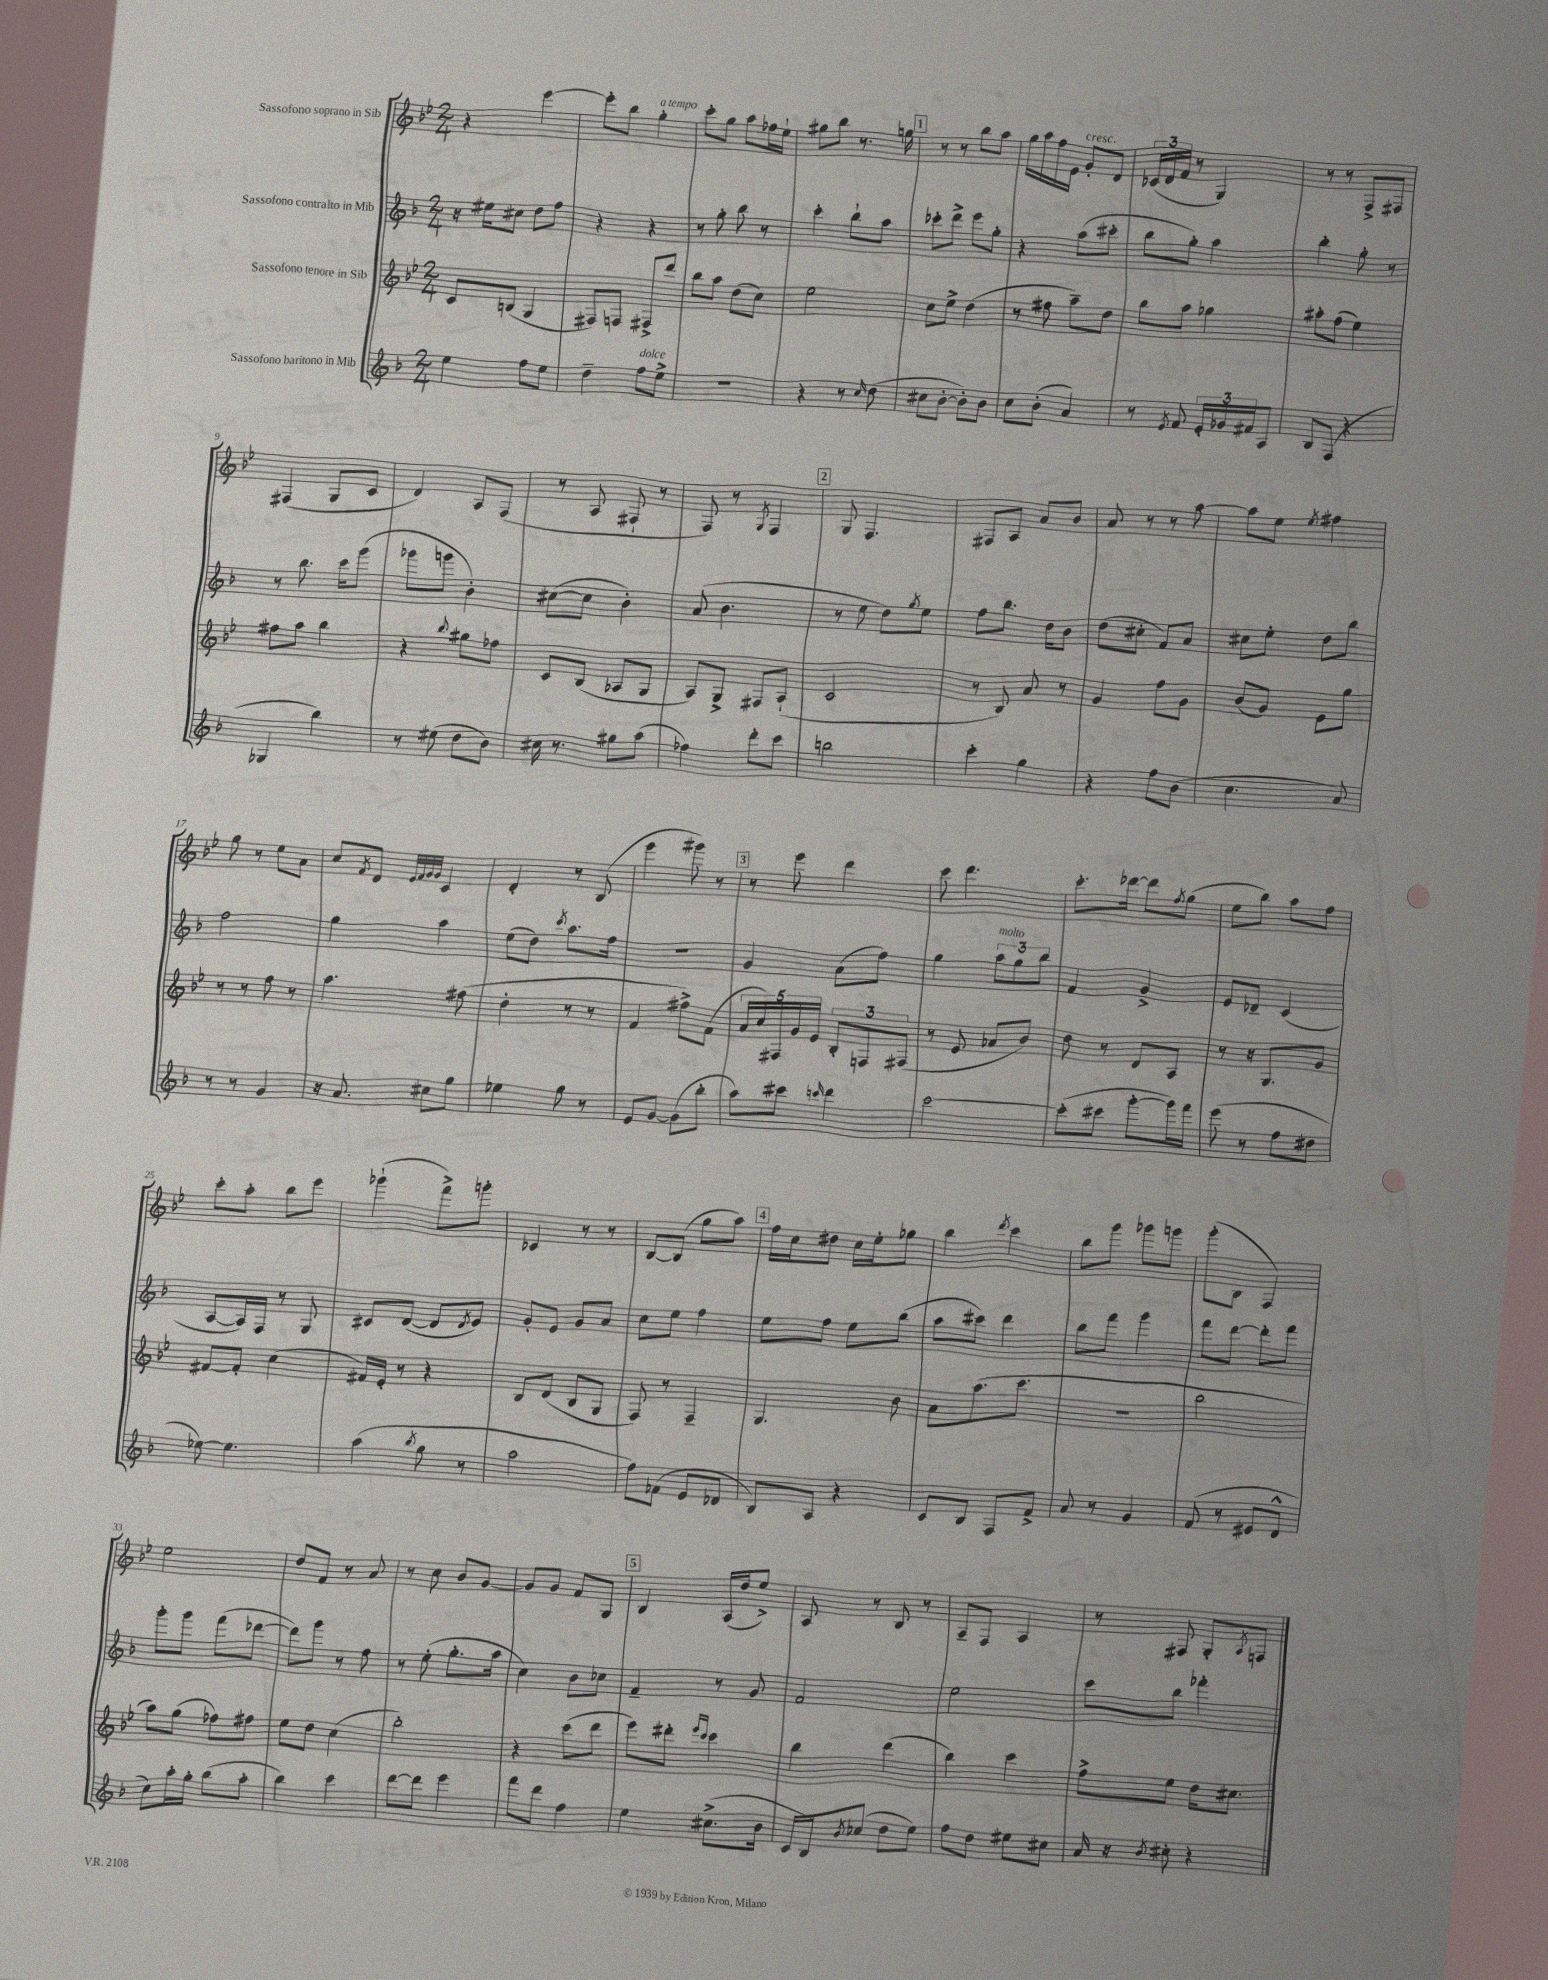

**kern	**kern	**kern	**kern
*part4	*part3	*part2	*part1
*staff4	*staff3	*staff2	*staff1
*I"Sassofono baritono in Mib	*I"Sassofono tenore in Sib	*I"Sassofono contralto in Mib	*I"Sassofono soprano in Sib
*clefG2	*clefG2	*clefG2	*clefG2
*k[b-]	*k[b-e-]	*k[b-]	*k[b-e-]
*M2/4	*M2/4	*M2/4	*M2/4
=1	=1	=1	=1
4ee\	8c/L	16r	4r
.	.	16ee#X\KL	.
.	(8Bn/J	8cc#X\J	.
8ff\L	4G/	8dd\L	[4eee-\
8ee\J	.	8ff\J	.
=2	=2	=2	=2
4dd~\	8F#X/L)	4r	8eee-'\L]
.	8Fn/J	.	8bb-\J
!	!	!	!LO:TX:a:i:t=a tempo
!LO:TX:a:i:t=dolce	!	!	!
8ff\L	8F#X^/L	4r	4gg'\
8ee^\J	8ddd/J	.	.
=3	=3	=3	=3
2r	8bb-\L	8r	8ccc'\L
.	8aa\J	8gg'\	8gg\J
.	(8dd\L	8bb-\	8aa\L
.	8cc\J)	8r	16ff-X\L
.	.	.	16ee-`\JJ
=4	=4	=4	=4
4r	2ee-\	4ccc'\	8gg#X\L
.	.	.	8bb-\J
8r	.	8bb-`\L	8.r
16qqcc/	.	.	.
(8dd\	.	8aa\J	.
.	.	.	16ggn\
!!LO:REH:place=s1:t=1
=5	=5	=5	=5
8cc#X\L	8cc\L	8ccc-X'\L	8r
[8b-'\J	8ee-^\J	8ddd^\J	8r
8b-'\L])	(4dd\	8eee\L	8bb-\L
8b-\J	.	8gg'\J	8aa\J
=6	=6	=6	=6
8cc\L	8r	4r	16gg\LL
.	.	.	16aa\
(8b-'\J	8ff#X\	.	16ff\
.	.	.	16e-\JJ
!	!	!	!LO:TX:a:i:t=cresc.
4a/)	8aa~\L)	(8aa\L	8g'/L
.	8dd\J	8ccc#X'\J	8d/J
=7	=7	=7	=7
8r	8bb-\L	8bb-\L	(24c-X/LL
.	.	.	24d/
.	.	.	24f/JJ
8qe/	.	.	.
8f/	8aa\J	8gg'\J)	8r
24e'/LL	4gg-X\	4aa\	4G/)
24g-X/	.	.	.
24f#X/J	.	.	.
8A/J	.	.	.
=8	=8	=8	=8
8B-/L	8aa#X'\L	4bb-'\	8r
(8F/J	(8ff\J	.	8r
4r	4ee-\)	8gg'\	8F^/L
.	.	8r	8F#X/J
!!LO:LB:g=z
=9	=9	=9	=9
4G-X/	8ff#X\L	8r	(4F#X/
.	8aa\J	8.bb-\	.
4bb-\)	4bb-\	.	8G/L
.	.	16ccc\KL	.
.	.	(8ggg\J	8c/J
=10	=10	=10	=10
8r	4r	8ggg-X\L	4d/)
(8ee#X\	.	8gggn\J	.
.	8qqbb-/	.	.
8dd\L	8gg#X\L	4b-'\)	8A/L
8b-\J)	8ff-X\J	.	(8F/J
=11	=11	=11	=11
16cc#X\	8c/L	([8cc#X\L	8r
8.r	.	.	.
.	(8B-/J	8cc#\J]	8A/
8gg#X\L	8A-X/L	4b-'\)	8F#X`/
(8aa\J	8G/J	.	8r
=12	=12	=12	=12
4ff-X\)	8A/L)	(8a/	8F/)
.	8G^/J	4.b-\	8r
.	.	.	8qG/
8ddd'\L	8F#X/L	.	4F/
8ccc\J	(8A`/J	.	.
!!LO:REH:place=s1:t=2
=13	=13	=13	=13
2bbn\	2c/	8r	8G/
.	.	8ee\	4.F/
.	.	8dd\L)	.
.	.	8qgg/	.
.	.	8ee\J	.
=14	=14	=14	=14
4ccc'\	8r	8ff\L	8F#X/L
.	8B-/)	8.bb-\J	8A/J
4gg\	8a/	.	8a/L
.	.	16dd\KL	.
.	8r	8b-\J	8b-/J
=15	=15	=15	=15
4r	4g/	(8dd\L	8a/
.	.	8cc#X'\J	8r
8ff\L	8ff\L	8f/L)	8r
(8b-\J	8g\J	8a/J	[8aa\
=16	=16	=16	=16
4.cc\	(8b-/L	8cc#X\L	8aa\L]
.	8g/J)	8ee'\J	8ee-\J
.	.	.	8qee-/
.	8e-\L	8dd\L	4ff#X\
8a/)	8gg\J	8bb-\J	.
!!LO:LB:g=z
=17	=17	=17	=17
8r	8r	2ff\	8gg\
8r	8r	.	8r
4g/	8ff\	.	8ee-\L
.	8r	.	8a\J
=18	=18	=18	=18
16r	4.aa\	4gg\	8cc/L
8.a/	.	.	.
.	.	.	8qf/
.	.	.	8d/J
.	.	.	32qqe-/LLL
.	.	.	32qqf/
.	.	.	32qqg/
.	.	.	32qqg/JJJ
8cc#X\L	.	4aa\	4c/
8gg\J	(8ff#X\	.	.
=19	=19	=19	=19
4ee-X\	4dd'\	(8ee\L	4d'/
.	.	8dd\J)	.
.	.	8qccc/	.
8gg\	8r	8.aa\L	8r
8r	8r	.	(8B-/
.	.	16ff\Jk	.
=20	=20	=20	=20
8e/L	4f/	2r	4eee-\
[8g/J	.	.	.
(8g\L]	8ff#X^\L)	.	8ggg#X\)
8bb-'\J	(8f\J	.	8r
!!LO:REH:place=s1:t=3
=21	=21	=21	=21
8aa\L)	20a/LL	4g/	8r
.	20cc/)	.	.
.	20F#X/	.	.
8ccc#X\J	.	.	8eee-\
.	20g/	.	.
.	20e-/JJ	.	.
16qqcccn/	.	.	.
4ddd\	12B-'/L	(8a\L	4ddd\
.	12Fn/	.	.
.	.	8ff\J)	.
.	(12F#X/J	.	.
=22	=22	=22	=22
[2ccc\	8r	4gg\	8ccc\
.	8e-/	.	4.ddd\
!	!	!LO:TX:a:i:t=molto	!
.	8a-X/L	12aa\L	.
.	.	12gg\	.
.	8b-/J)	.	.
.	.	12bb-\J	.
=23	=23	=23	=23
(8ccc'\L]	8dd\	4f/	8.ccc'\L
8ccc#X\J	8r	.	.
.	.	.	[16ddd-X\Jk
[8ggg'\L	8d/L	4g^/	8ddd-\L]
.	.	.	8qff/
16ggg\L])	8A/J	.	(8gg\J
16fff\JJ	.	.	.
=24	=24	=24	=24
(8eee\	8r	8e/L	8ee-\L
8r	16r	8d-X~/J	8bb-\J)
.	8.G/L	.	.
8ff\L	.	(4c/	8aa\L
8dd#X\J	8g/J	.	8ff\J
!!LO:LB:g=z
=25	=25	=25	=25
[8ee-X\)	[8f#X/L	[8A/L	8ccc'\L
4.ee-\]	8f#'/J]	16A/L])	8aa'\J
.	.	16F/JJ	.
.	(4cc\	8r	8bb-\L
.	.	8G/	8eee-\J
=26	=26	=26	=26
(4aa\	16f#X/LL)	8c#X/L	(4ggg-X`\
.	16e-'/JJ	.	.
.	8r	([8d/J	.
8qbb-/	.	.	.
8gg\	4r	8d/L]	8fff^\L)
.	.	8qd/	.
8r	.	8e/J)	8gggn'\J
=27	=27	=27	=27
2aa\	8B-/L	8g'/L	4c-X/
.	(8d/J	8e/J	.
.	8B-/L	8g/L	8r
.	8G/J	8a/J	8r
=28	=28	=28	=28
8ff\L)	8F/)	8cc\L	[8B-/L
(8f-X\J	8r	8ee\J	(8B-/J]
8e/L	4F~/	4ff\	8gg\L
8d-X/J	.	.	8aa\J)
!!LO:REH:place=s1:t=4
=29	=29	=29	=29
8B-/L)	4.G/	8ee\L	16ff\LL
.	.	.	16cc\J
8A/J	.	8ff\J	8dd#X\J
4r	.	8ee\L	16cc\LL
.	.	.	16ee-'\J
.	8b-\	(8bb-\J	8gg-X\J
=30	=30	=30	=30
8c/L	8a\L	8aa\L	4bb-\
8B-/J	(8.aa\	8ccc#X\J)	.
.	.	.	8qddd/
8F/L	.	4ddd\	4ccc\
.	8.ccc\J	.	.
8f^/J	.	.	.
=31	=31	=31	=31
8a/	2r	8bb-\L	8bb-\L
8r	.	8fff\J	8ggg\J
4g/	.	4ggg\	8ggg-X\L
.	.	.	8gggn\J
=32	=32	=32	=32
(8f/	2bb-\	8fff\L	(8ggg'\L
8r	.	[8ddd\J	8B-\J
8e#X/L	.	8ddd'\L]	4F/)
8d^^/J	.	8fff\J	.
!!LO:LB:g=z
=33	=33	=33	=33
8cc\L)	8aa\L)	8ggg'\L	2ee-\
16aa'\L	(8gg\J	8ggg\J	.
16gg'\JJ	.	.	.
(8bb-\L	8ff-X\L)	(8fff\L	.
8aa'\J	8ff#X\J	[8ddd-X\J	.
=34	=34	=34	=34
4bb-\)	8ee-\L	8ddd-\L])	8dd/L
.	8dd\J	8ggg\J	8f/J
4ccc\	(4cc\	8r	8r
.	.	8ff\	8a/
=35	=35	=35	=35
[8ddd\L	2bb-'\)	8r	8r
8ddd\J]	.	(8ee'\	8cc\
4eee\	.	8.gg'\L	8b-/L
.	.	.	[8g/J
.	.	16aa\Jk	.
=36	=36	=36	=36
8fff\L	4r	4cc\)	8g/L]
8ddd\J	.	.	8g/J
4ff\	(8ccc\L	8b-\L	8f/L
.	8ddd\J	8cc-X\J	8G/J
!!LO:REH:place=s1:t=5
=37	=37	=37	=37
4ee\	8eee-\L)	4f~/	4B-/
.	8ddd#X'\J	.	.
.	16qqeee-/LL	.	.
.	16qqccc/JJ	.	.
(8.cc#X^\L	4ccc\	8r	(16A/LL
.	.	.	16dd/J
.	.	8g/	8ee-^/J)
16b-\Jk	.	.	.
=38	=38	=38	=38
16c/LL	4bb-\	2f/	8A/
16B-/J)	.	.	.
8qb-/	.	.	.
(8cc-X/J	.	.	8r
8dd\L	(4ddd\	.	8B-/
8ee\J)	.	.	8r
=39	=39	=39	=39
8ff\L	4bb-\)	2ee\	8A~/L
8dd\J	.	.	8F/J
8ee#X\L	4ccc\	.	4A/
8cc#X\J	.	.	.
=40	=40	=40	=40
16a/	8ff^\L	8ccc\L	8r
16r	.	.	.
8qb-/	.	.	.
8cc#X'\	8ee-\J	8bb-\J	8F#X/
4r	16dd\KL	4fff-X'\	8G'/L
.	8.cc#X\J	.	.
.	.	.	8qA/
.	.	.	8Fn/J
==	==	==	==
*-	*-	*-	*-
